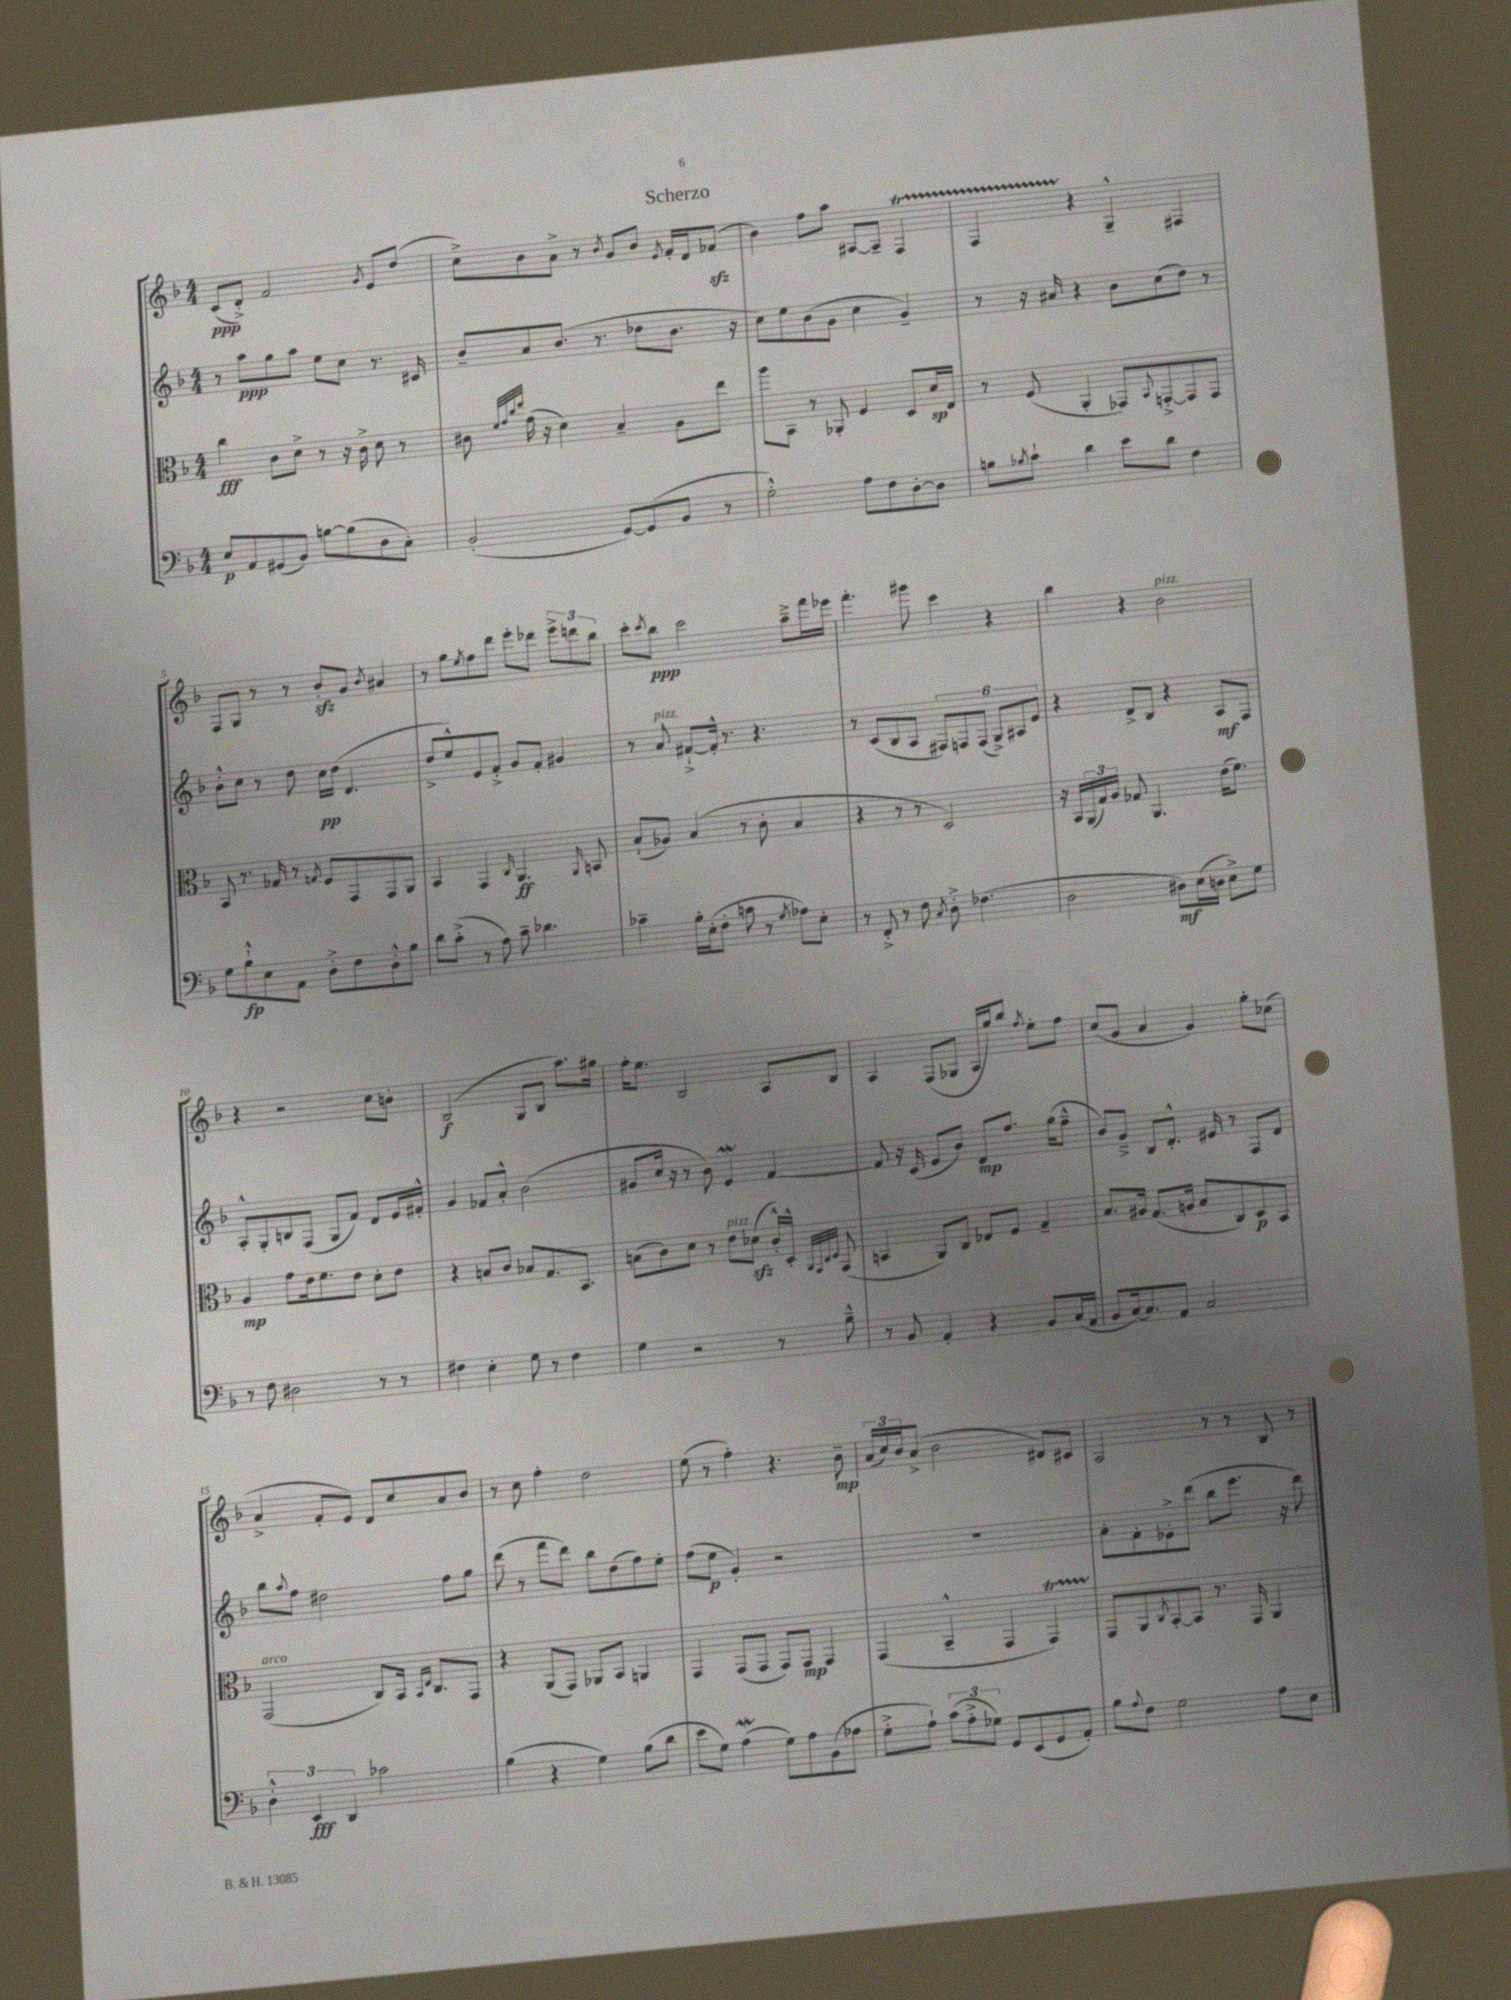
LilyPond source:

\header { title = "Scherzo" }
<<
\new StaffGroup <<
\new Staff = "s0" {
    \clef treble \key f \major \numericTimeSignature \time 4/4
    c'8\ppp( d'8-.->) f'2 \acciaccatura { g'8 } e'8 d''8( |
    c''8->) bes'8 a'8-> r8 \acciaccatura { bes'8 } g'8 bes'8 \acciaccatura { e'8 } f'16-. d'16 fes'8\sfz( |
    bes'4) f''8 a''8 ais8~ ais8-- f4\startTrillSpan |
    f4 r4\stopTrillSpan g4---^ fis4 |
    f8 g8 r8 r8 bes'8-.\sfz g'8 \acciaccatura { bes'8 } ais'4 |
    r8 g''8 \acciaccatura { e''8 } f''8 d'''8 e'''8-. des'''8 \tuplet 3/2 { e'''8-> d'''8 bes''8 } |
    c'''8-. \acciaccatura { c'''8 } bes''8\ppp c'''2 a''8---> f'''16 ees'''16 |
    f'''4.-. gis'''8 c'''4 r4 |
    bes''4 r4 bes'2^\markup { \italic "pizz." } |
    r4 r2 c''8 b'8-. |
    bes2\f( g8 bes8 a''8.) gis''16 |
    f''16-. e''8. bes2 a8 bes8 |
    a4 f8( ges8 a16 g''16) bes''8 \acciaccatura { f''8 } e''8-. f''8 |
    c''8( g'8 a'4 g'4) g''8-. ces''8( |
    a'4-> f'8-. e'8) d'8 c''8 a'8 bes'8 |
    r8 c''8 f''4-. d''2 |
    e''8( r8 f''4-.) r4. bes'8--\mp |
    \tuplet 3/2 { a'16( c''16) bes'16 } a'8->( bes'2 dis'8) cis'8 |
    a2 r8 r8 bes8 r8 \bar "|." |
}
\new Staff = "s1" {
    \clef treble \key f \major \numericTimeSignature \time 4/4
    r8 a''8\ppp g''8 a''8 e''8 c''8 r8. cis'16 |
    bes'8-- a'8 bes'8.( r8. des''8 bes'8. r16 |
    c''8) e''8 bes'8( g'8 c''4 g'4--) |
    r8 r16 ais'16 r4 bes'8 c''8( d''8) r8 |
    bes'8-.-^ c''8 r8 d''8 c''16\pp d''16( d'4. |
    d''8-> e''8-^) e'8 f'8-.-> g'8 f'8-. gis'4 |
    r8 a'8^\markup { \italic "pizz." } fis'8~-!-> fis'16-.-^ r8. r4. |
    r8 c'8( bes8 a8 \tuplet 6/4 { fis8) f8 f8( g8->) ais8 e'8 } |
    r4 d'8-> bes8 r4 a8\mf f8 |
    a8-.-^ g8-. b8 f8( g8 f'8) d'8 e'16 fis'16-.-^ |
    g'4 fes'8 a'8-.-^ bes'2( |
    gis'8 c''16 r16 r8 bes'8) e'4\mordent f'4~ |
    f'8 r16 c'16( e'8 bes'8) d'8\mp f''8. g''16( f''8---^ |
    bes'8) g'8---> bes8 d'8.-.-^ eis'16 r8 f8 d'8 |
    bes''8 \appoggiatura { a''8 } f''8 dis''2 f''8 g''8 |
    d'''8( r8 f'''8 d'''8) bes''8 d''8( f''8) e''8-. |
    f''8( e''8\p g'4-.) r2 |
    R1 |
    a'8-. f'8-. ees'8-.-> d'''8( bes''8 e'''8. r16 d'''8) \bar "|." |
}
\new Staff = "s2" {
    \clef alto \key f \major \numericTimeSignature \time 4/4
    c''4\fff c'8 d'8-> r8 r16 c'16-> d'8 r8 |
    cis'8 \grace { f'32 g'32 c''32 e''32 } g'16( r16 d'4) bes4-- a8 e''8 |
    a''8 bes,8 r8 aes,8-. f4 d8 d'16\sp e16 |
    r8 f8( a,4-. ges,8) \appoggiatura { bes,8 } g,8~-.-> g,8 g,8 |
    bes,8 r8. ges16 r8 \acciaccatura { g8 } f8 g,8 g,8 a,8 |
    bes,4 g,4 \grace { c16 } a,4.\ff \grace { a,16 } b,8 |
    bes8-!( aes8) bes4( r8 c'8-. bes4 |
    r4 r8 r8 d2) |
    r16 bes,16 \tuplet 3/2 { a,16( g16) a16 } ges8 a,4. e'16( f'8.) |
    a4\mp g'8 e'16 f'8. e'8 d'8-. e'8 |
    r4 b8 c'8 bes8 g8. bes,8. |
    b8( c'8) d'8 r8 e'8^\markup { \italic "pizz." } des'8\sfz( c'16-.-^) d16-.-^ \grace { a,32 g,32 c32 d32 } g,8( |
    b,4 a,8) c8 ees8 f8 g4-- |
    bes8. ais16 g8.( a16 bes8 c8) d8\p bes,8 |
    g,2^\markup { \italic "arco" }( c8) bes,16 \grace { bes,16 e16 } c8. g,8 |
    r4 a,8( g,8) aes,8 bes,8 a,4 |
    g,4 g,8( g,8 g,8) g,8\mp g,4 |
    g,4( bes,4---^ g,4 g,4\startTrillSpan) |
    g,8\stopTrillSpan a,8 \acciaccatura { c8 } bes,8~-. bes,8 r8. g,16 a,4 \bar "|." |
}
\new Staff = "s3" {
    \clef bass \key f \major \numericTimeSignature \time 4/4
    e8\p a,8 gis,8( bes,8) b8~ b8( d8 c8-.) |
    bes,2-.( g,8~) g,8( bes,8 r8 |
    g2-.-^) a8 f8 d8~-. d8 |
    b8 \acciaccatura { bes8 } c'8-! d'4 e'8 d'8 f4 |
    g8 bes8-!-^\fp e8 a,8 d8-.-> f8 d8-.-^ bes8 |
    d'8 c'8-.->( r8 a8) c'8-- des'4. |
    ces'4-- bes16-. e16-.( f8-. c'8 r8 \acciaccatura { g8 } aes8) e8-. |
    r8 f,8-.-> r8 f8 \acciaccatura { c8 } d8-.-> fes4.( |
    d2 dis8\mf) e16( d16 e8->) g8 |
    r8 f8 dis2 r8 r8 |
    fis4 e4-. g8 r8 fis4 |
    g4 r2 r8 bes8---^ |
    r8 bes,8 a,4-. r4 bes,8 c16( a,16 |
    bes,8 c16~) c8. a,8 c2 |
    \tuplet 3/2 { d4-.-^ e,4\fff d,4 } ces'2 |
    bes4( r4 g4) bes8( d'8 |
    e'8 g8) a4\mordent( g8) a8 bes,8( aes8 |
    g8-.-> a8-!) \tuplet 3/2 { c'8( a8-.-> ges8) } g,8 e,8( g,8 a,8-.) |
    bes8 \appoggiatura { a8 } f8 g2 a8 e8 \bar "|." |
}
>>
>>
